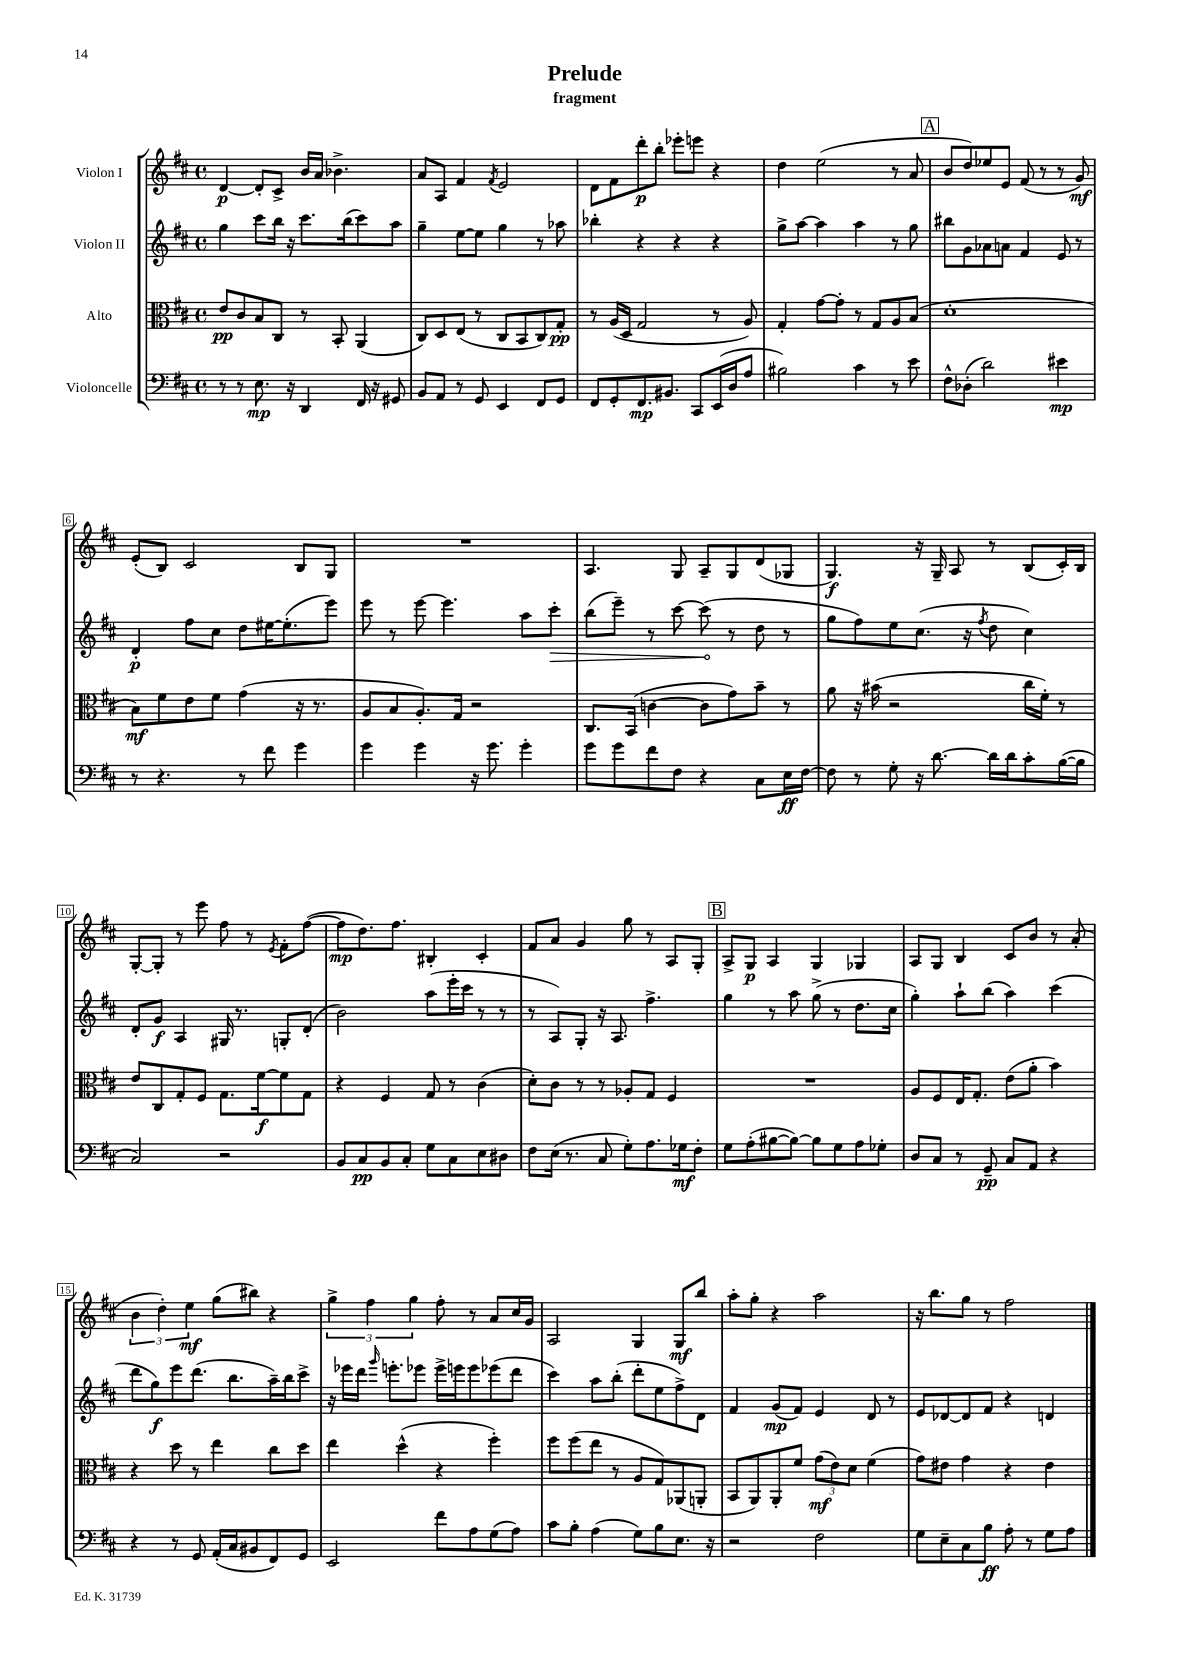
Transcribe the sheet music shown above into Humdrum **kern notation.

**kern	**kern	**kern	**kern
*staff4	*staff3	*staff2	*staff1
*clefF4	*clefC3	*clefG2	*clefG2
*k[f#c#]	*k[f#c#]	*k[f#c#]	*k[f#c#]
*M4/4	*M4/4	*M4/4	*M4/4
*met(c)	*met(c)	*met(c)	*met(c)
8r	8e/L	4gg\	[4d/
8r	8c#/	.	.
8.E\	8B/	8ccc#\L	8d'/]L
.	8C#/J	16bb\Jk	8c#^/J
16r	.	16r	.
4DD/	8r	8.ccc#\L	16b/LL
.	.	.	16a/JJ
.	8BB'/	.	4.b-^\
.	.	(16bb\k	.
16FF#/	(4AA/	8ccc#\)	.
16r	.	.	.
8GG#/	.	8aa\J	.
=	=	=	=
8BB/L	8C#/L)	4gg~\	8a/L
8AA/J	8D/	.	8A/J
8r	(8E/J	[8ee\L	4f#/
8GG/	8r	8ee\]J	.
.	.	.	8qf#/
4EE/	8C#/L	4gg\	2e/
.	8BB/	.	.
8FF#/L	8C#/)	8r	.
8GG/J	8G'/J	8aa-\	.
=	=	=	=
8FF#/L	8r	4bb-'\	8d\L
8GG'/	(16A/LL	.	8f#\
.	16D/JJ	.	.
8.FF#/	2G/	4r	8ddd'\
.	.	.	8bb'\J
8.BB#/J	.	.	.
.	.	4r	8eee-'\L
8CC#/L	.	.	8eee\J
(16EE/L	8r	4r	4r
16D/J	.	.	.
8A/J	8A/)	.	.
=	=	=	=
2B#\)	4G'/	8gg^\L	4dd\
.	.	[8aa\J	.
.	[8g\L	4aa\]	(2ee\
.	8g'\]J	.	.
4c#\	8r	4aa\	.
.	8G/L	.	.
8r	8A/	8r	8r
8e\	(8B/J	8gg\	8a/
=	=	=	=
8F#^^\L	1d'	8bb#\L	8b/L
(8D-'\J	.	8g\	8dd/)
2d\)	.	8a-\	8ee-/
.	.	8a\J	8e/J
.	.	4f#/	(8f#/
.	.	.	8r
4e#\	.	8e/	8r
.	.	8r	8g/)
=	=	=	=
8r	8B\L)	4d'/	(8e'/L
4.r	8f#\	.	8B/J)
.	8e\	8ff#\L	2c#/
.	8f#\J	8cc#\J	.
8r	(4g\	8dd\L	.
8f#\	.	[16ee#\K	.
.	.	(8.ee#'\]	.
4g\	16r	.	8B/L
.	8.r	.	.
.	.	8eee\J)	8G/J
=	=	=	=
4g\	8A/L	8eee\	1r
.	8B/	8r	.
4g\	8.A'/)	[8eee\	.
.	.	4.eee\]	.
.	16G/Jk	.	.
16r	2r	.	.
8.g\	.	.	.
4g'\	.	8aa\L	.
.	.	8ccc#'\J	.
=	=	=	=
8g\L	8.C#/L	(8bb\L	4.A/
8g\	.	8eee~\J)	.
.	(16BB/Jk	.	.
8f#\	[4c\	8r	.
8F#\J	.	[8ccc#\	8G/
4r	8c\]L	(8ccc#\]	8A~/L
.	8g\)	8r	8G/
8C#\L	8b~\J	8dd\	(8d/
16E\L	8r	8r	8G-/J
[16F#\JJ	.	.	.
=	=	=	=
8F#\]	8a\	8gg\L	4.G/)
8r	16r	8ff#\)	.
.	(16b#\	.	.
8G'\	2r	8ee\	.
16r	.	(8.cc#\J	16r
[8.d\	.	.	16G~/
.	.	.	8A/
.	.	16r	.
.	.	8qff#/	.
16d\]LL	.	8dd\	8r
16d\J	.	.	.
8c#'\	16cc#\LL	4cc#\)	(8B/L
.	16f#'\JJ)	.	.
([16B\L	8r	.	16c#'/L)
16B\]JJ	.	.	16B/JJ
=	=	=	=
2C#/)	8e/L	8d'/L	[8G'/L
.	8C#/	8g/J	8G'/]J
.	8G'/	4A/	8r
.	8F#/J	.	8eee\
2r	8.G\L	16G#/	8ff#\
.	.	8.r	.
.	.	.	8r
.	[16f#\k	.	.
.	.	.	8qe/
.	8f#\]	8G'/L	8f#'\L
.	8G\J	(8d'/J	([8ff#\J
=	=	=	=
8BB/L	4r	2b\)	8ff#\]L
8C#/	.	.	8.dd\)
8BB/	4F#/	.	.
.	.	.	8.ff#\J
8C#'/J	.	.	.
8G\L	8G/	(8aa\L	4B#'/
8C#\	8r	16eee'\L	.
.	.	16ccc#\JJ	.
8E\	(4c#\	8r	4c#'/
8D#\J	.	8r	.
=	=	=	=
8F#\L	8d'\L)	8r	8f#/L
(16E\Jk	8c#\J	8A/L)	8a/J
8.r	.	.	.
.	8r	8G'/J	4g/
8C#/	8r	16r	.
.	.	8.A/	.
8G'\L)	8A-'/L	.	8gg\
8.A\	8G/J	4.ff#^\	8r
.	4F#/	.	8A/L
16G-\k	.	.	.
8F#'\J	.	.	8G'/J
=	=	=	=
8G\L	1r	4gg\	8A^/L
(8A'\	.	.	8G/J
[8B#\	.	8r	4A/
8B#\_J)	.	8aa\	.
8B#\]L	.	(8gg^\	4G/
8G\	.	8r	.
8A\	.	8.dd\L	4G-/
8G-'\J	.	.	.
.	.	16cc#\Jk	.
=	=	=	=
8D/L	8A/L	4gg'\)	8A/L
8C#/J	8F#/	.	8G/J
8r	16E/K	8aa`\L	4B/
.	8.G'/J	.	.
8GG~/	.	(8bb\J	.
8C#/L	(8e\L	4aa\)	8c#/L
8AA/J	8a'\J	.	8b/J
4r	4b\)	(4ccc#\	8r
.	.	.	(8a'/
=	=	=	=
4r	4r	8ddd\L	6b\
.	.	8gg\)	.
.	.	.	6dd'\)
8r	8dd\	8eee\	.
.	.	.	6ee\
8GG/	8r	(8.ddd\J	.
(16AA'/LL	4ee\	.	(8gg\L
16C#/J	.	8.bb\L	.
8BB#/	.	.	8bb#\J)
8FF#/)	8cc#\L	16aa~\L)	4r
.	.	16bb\J	.
8GG/J	8dd\J	8ccc#^\J	.
=	=	=	=
2EE/	4ee\	16r	6gg^\
.	.	16eee-\LL	.
.	.	16ddd\JJ	.
.	.	.	6ff#\
.	.	16qqggg/	.
.	.	8.eee'\L	.
.	(4dd^^\	.	.
.	.	.	6gg\
.	.	8eee-\J	.
8f#\L	4r	16eee-^\LL	8ff#'\
.	.	16eee\J	.
8A\	.	8eee\	8r
(8G\	4ff#'\)	(8eee-\	8a/L
8A\J)	.	8ddd\J	16cc#/L
.	.	.	16g/JJ
=	=	=	=
8c#\L	8ff#\L	4ccc#\)	2A/
8B'\J	(8ff#\	.	.
(4A\	8ee\J	8aa\L	.
.	8r	(8bb'\J	.
8G\L)	8A/L	8ddd'\L	4G/
8B\	8G/)	8ee\	.
8.E\J	(8AA-/	8ff#^\)	8G/L
.	8AA'/J	8d\J	8bb/J
16r	.	.	.
=	=	=	=
2r	8BB/L	4f#/	8aa'\L
.	8AA/)	.	8gg'\J
.	8AA'/	(8g/L	4r
.	8f#/J	8f#/J)	.
2F#\	(12g\L	4e/	2aa\
.	12e\)	.	.
.	12d\J	.	.
.	(4f#\	8d/	.
.	.	8r	.
=	=	=	=
8G\L	8g\L)	8e/L	16r
.	.	.	8.bb\L
8E~\	8e#\J	[8d-/	.
8C#\	4g\	8d-/]	8gg\J
8B\J	.	8f#/J	8r
8A'\	4r	4r	2ff#\
8r	.	.	.
8G\L	4e#\	4d/	.
8A\J	.	.	.
==	==	==	==
*-	*-	*-	*-
